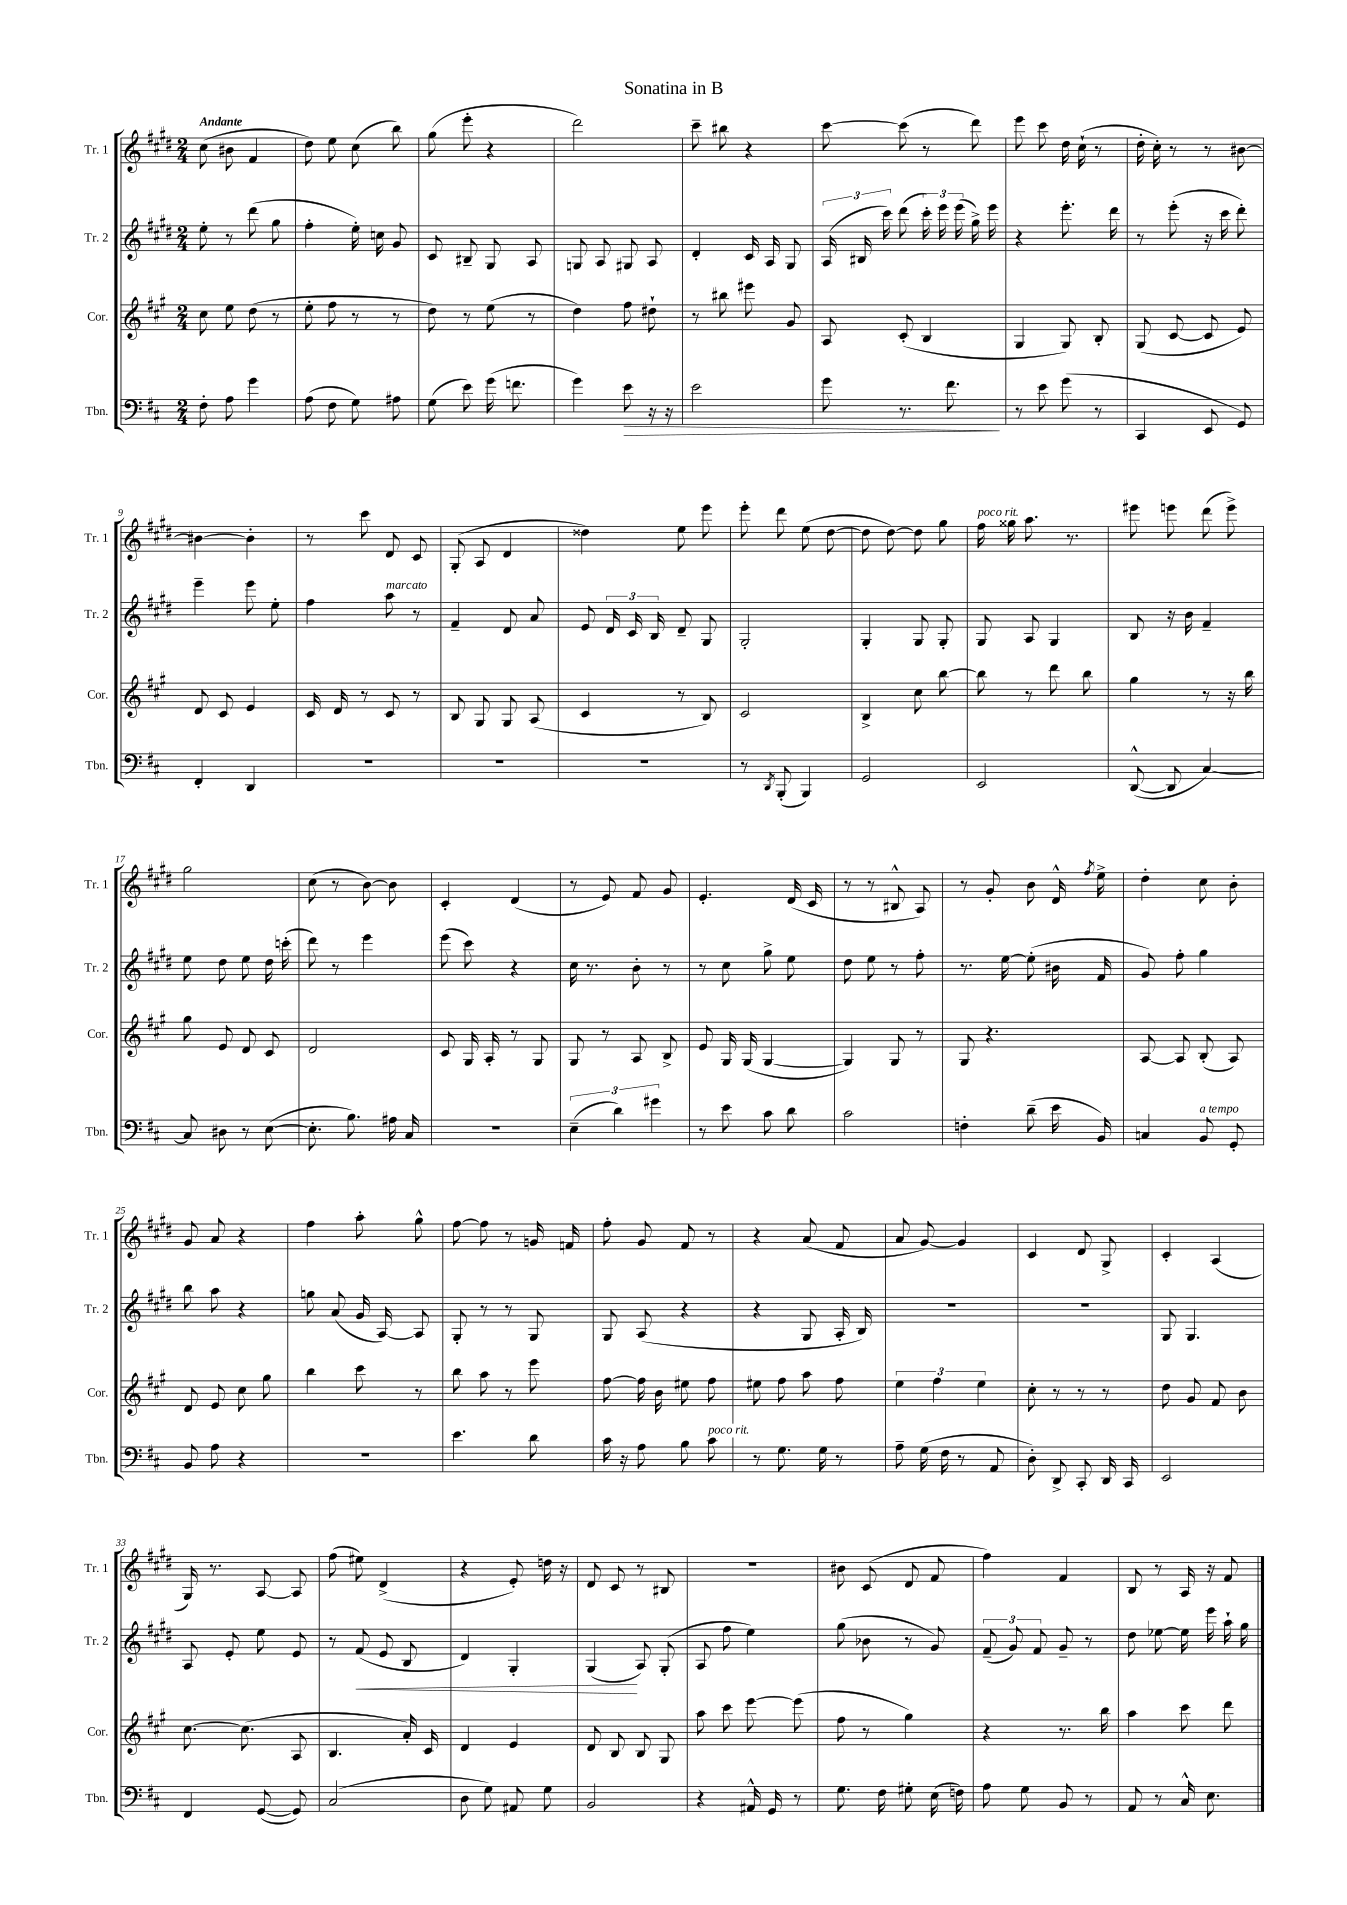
\header { title = "Sonatina in B" }
<<
\new StaffGroup <<
\new Staff = "s0" \with { instrumentName = "Tr. 1" shortInstrumentName = "Tr. 1" } {
    \clef treble \key e \major \numericTimeSignature \time 2/4 \tempo "Andante"
    \autoBeamOff cis''8( bis'8 fis'4 |
    dis''8) e''8 cis''8( b''8) |
    gis''8( e'''8-. r4 |
    dis'''2) |
    cis'''8-- bis''8 r4 |
    cis'''8~ cis'''8( r8 dis'''8) |
    e'''8 cis'''8 dis''16 cis''16-!( r8 |
    dis''16-. cis''16-.) r8 r8 bis'8~ |
    bis'4~ bis'4-. |
    r8 cis'''8 dis'8 cis'8 |
    gis8-.( a8 dis'4 |
    disis''4) e''8 e'''8 |
    e'''8-. dis'''8 e''8( dis''8~ |
    dis''8 dis''8~) dis''8 gis''8 |
    fis''16^\markup { \italic "poco rit." } gisis''16 a''8. r8. |
    eis'''8 e'''8 dis'''8( e'''8->) |
    gis''2 |
    cis''8( r8 b'8~) b'8 |
    cis'4-. dis'4( |
    r8 e'8) fis'8 gis'8 |
    e'4.-. dis'16( cis'16 |
    r8 r8 bis8-^ a8) |
    r8 gis'8-. b'8 dis'16-^ \acciaccatura { fis''8 } e''16-> |
    dis''4-. cis''8 b'8-. |
    gis'8 a'8 r4 |
    fis''4 a''8-. gis''8-^ |
    fis''8~ fis''8 r8 g'16 f'16 |
    fis''8-. gis'8 fis'8 r8 |
    r4 a'8( fis'8 |
    a'8 gis'8~) gis'4 |
    cis'4 dis'8 gis8-> |
    cis'4-. a4( |
    gis16) r8. a8~ a8 |
    fis''8( eis''8) dis'4->( |
    r4 e'8-.) d''16 r16 |
    dis'8 cis'8 r8 bis8 |
    R2 |
    bis'8 cis'8( dis'8 fis'8 |
    fis''4) fis'4 |
    b8 r8 a16 r16 fis'8 \bar "|." |
}
\new Staff = "s1" \with { instrumentName = "Tr. 2" shortInstrumentName = "Tr. 2" } {
    \clef treble \key e \major \numericTimeSignature \time 2/4
    \autoBeamOff e''8-. r8 dis'''8( gis''8 |
    fis''4-. e''16-.) c''16 gis'8 |
    cis'8 bis8-- gis8 a8 |
    g8 a8 gis8 a8 |
    dis'4-. cis'16 a16 gis8 |
    \tuplet 3/2 { a16( bis16 cis'''16) } dis'''8( \tuplet 3/2 { cis'''16-.) e'''16 e'''16( } gis''16->) e'''16 |
    r4 e'''8.-. dis'''16 |
    r8 e'''8-.( r16 cis'''16 dis'''8-.) |
    e'''4-- e'''8 e''8-. |
    fis''4 a''8^\markup { \italic "marcato" } r8 |
    fis'4-- dis'8 a'8 |
    e'8 \tuplet 3/2 { dis'16 cis'16 b16 } dis'8-- gis8 |
    gis2-. |
    gis4-. gis8 gis8-. |
    gis8 a8 gis4 |
    b8 r16 b'16 fis'4-- |
    e''8 dis''8 e''8 dis''16 c'''16-.( |
    dis'''8) r8 e'''4 |
    e'''8( cis'''8) r4 |
    cis''16 r8. b'8-. r8 |
    r8 cis''8 gis''8-> e''8 |
    dis''8 e''8 r8 fis''8-. |
    r8. e''16~ e''8-.( bis'16 fis'16 |
    gis'8) fis''8-. gis''4 |
    b''8 a''8 r4 |
    g''8 a'8( gis'16 a16~) a8 |
    gis8-. r8 r8 gis8 |
    gis8 a8( r4 |
    r4 gis8 a16-. b16) |
    R2 |
    R2 |
    gis8 gis4. |
    a8 e'8-. e''8 e'8 |
    r8 fis'8\<( e'8 b8 |
    dis'4) gis4-. |
    gis4\!( a8) gis8-.( |
    a8 fis''8 e''4) |
    gis''8( bes'8 r8 gis'8) |
    \tuplet 3/2 { fis'8--( gis'8) fis'8 } gis'8-- r8 |
    dis''8 ees''8~ ees''16 e'''16 a''16-! gis''16 \bar "|." |
}
\new Staff = "s2" \with { instrumentName = "Cor." shortInstrumentName = "Cor." } {
    \clef treble \key a \major \numericTimeSignature \time 2/4
    \autoBeamOff cis''8 e''8 d''8( r8 |
    e''8-. fis''8 r8 r8 |
    d''8) r8 e''8( r8 |
    d''4) fis''8 dis''8-! |
    r8 bis''8 eis'''8 gis'8 |
    a8 cis'8-.( b4 |
    gis4 gis8) b8-. |
    gis8( cis'8~ cis'8 e'8) |
    d'8 cis'8 e'4 |
    cis'16 d'16 r8 cis'8 r8 |
    b8 gis8 gis8 a8( |
    cis'4 r8 b8) |
    cis'2 |
    b4-> cis''8 b''8~ |
    b''8 r8 d'''8 b''8 |
    gis''4 r8 r16 b''16 |
    gis''8 e'8 d'8 cis'8 |
    d'2 |
    cis'8 gis16 a16-. r8 gis8 |
    gis8 r8 a8 b8-> |
    e'8 gis16 gis16( gis4~ |
    gis4) gis8 r8 |
    gis8 r4. |
    a8~ a8 b8-.( a8) |
    d'8 e'8 cis''8 gis''8 |
    b''4 cis'''8 r8 |
    b''8 a''8 r8 e'''8 |
    fis''8~ fis''16 b'16 eis''8 fis''8 |
    eis''8 fis''8 a''8 fis''8 |
    \tuplet 3/2 { e''4 fis''4 e''4 } |
    cis''8-. r8 r8 r8 |
    d''8 gis'8 fis'8 b'8 |
    cis''8.~ cis''8.( a8 |
    b4. a'16-.) cis'16 |
    d'4 e'4 |
    d'8 b8 b8 gis8 |
    a''8 cis'''8 e'''8~ e'''8( |
    fis''8 r8 gis''4) |
    r4 r8. b''16 |
    a''4 cis'''8 d'''8 \bar "|." |
}
\new Staff = "s3" \with { instrumentName = "Tbn." shortInstrumentName = "Tbn." } {
    \clef bass \key d \major \numericTimeSignature \time 2/4
    \autoBeamOff fis8-. a8 g'4 |
    a8( fis8 g8) ais8 |
    g8( e'8) g'16( f'8. |
    g'4) e'8\> r16 r16 |
    e'2 |
    g'8 r8. fis'8.\! |
    r8 e'8 g'8( r8 |
    cis,4 e,8 g,8) |
    fis,4-. d,4 |
    R2 |
    R2 |
    R2 |
    r8 \acciaccatura { d,8 } b,,8-.( b,,4) |
    g,2 |
    e,2 |
    d,8~-^( d,8 cis4~) |
    cis8 dis8 r8 e8~( |
    e8.-. b8.) ais16 cis16 |
    R2 |
    \tuplet 3/2 { e4--( d'4) gis'4 } |
    r8 e'8 cis'8 d'8 |
    cis'2 |
    f4-. d'8--( e'16 b,16) |
    c4 b,8^\markup { \italic "a tempo" } g,8-. |
    b,8 a8 r4 |
    R2 |
    e'4. d'8 |
    cis'16 r16 a8 b8 cis'8^\markup { \italic "poco rit." } |
    r8 g8. g16 r8 |
    a8-- g16( fis16 r8 a,8 |
    d8-.) d,8-> cis,8-. d,16 cis,16 |
    e,2 |
    fis,4 g,8~( g,8) |
    cis2( |
    d8 g8) ais,8 g8 |
    b,2 |
    r4 ais,16-^ g,16 r8 |
    g8. fis16 gis8-. e16( f16) |
    a8 g8 b,8 r8 |
    a,8 r8 cis16-^ e8. \bar "|." |
}
>>
>>
